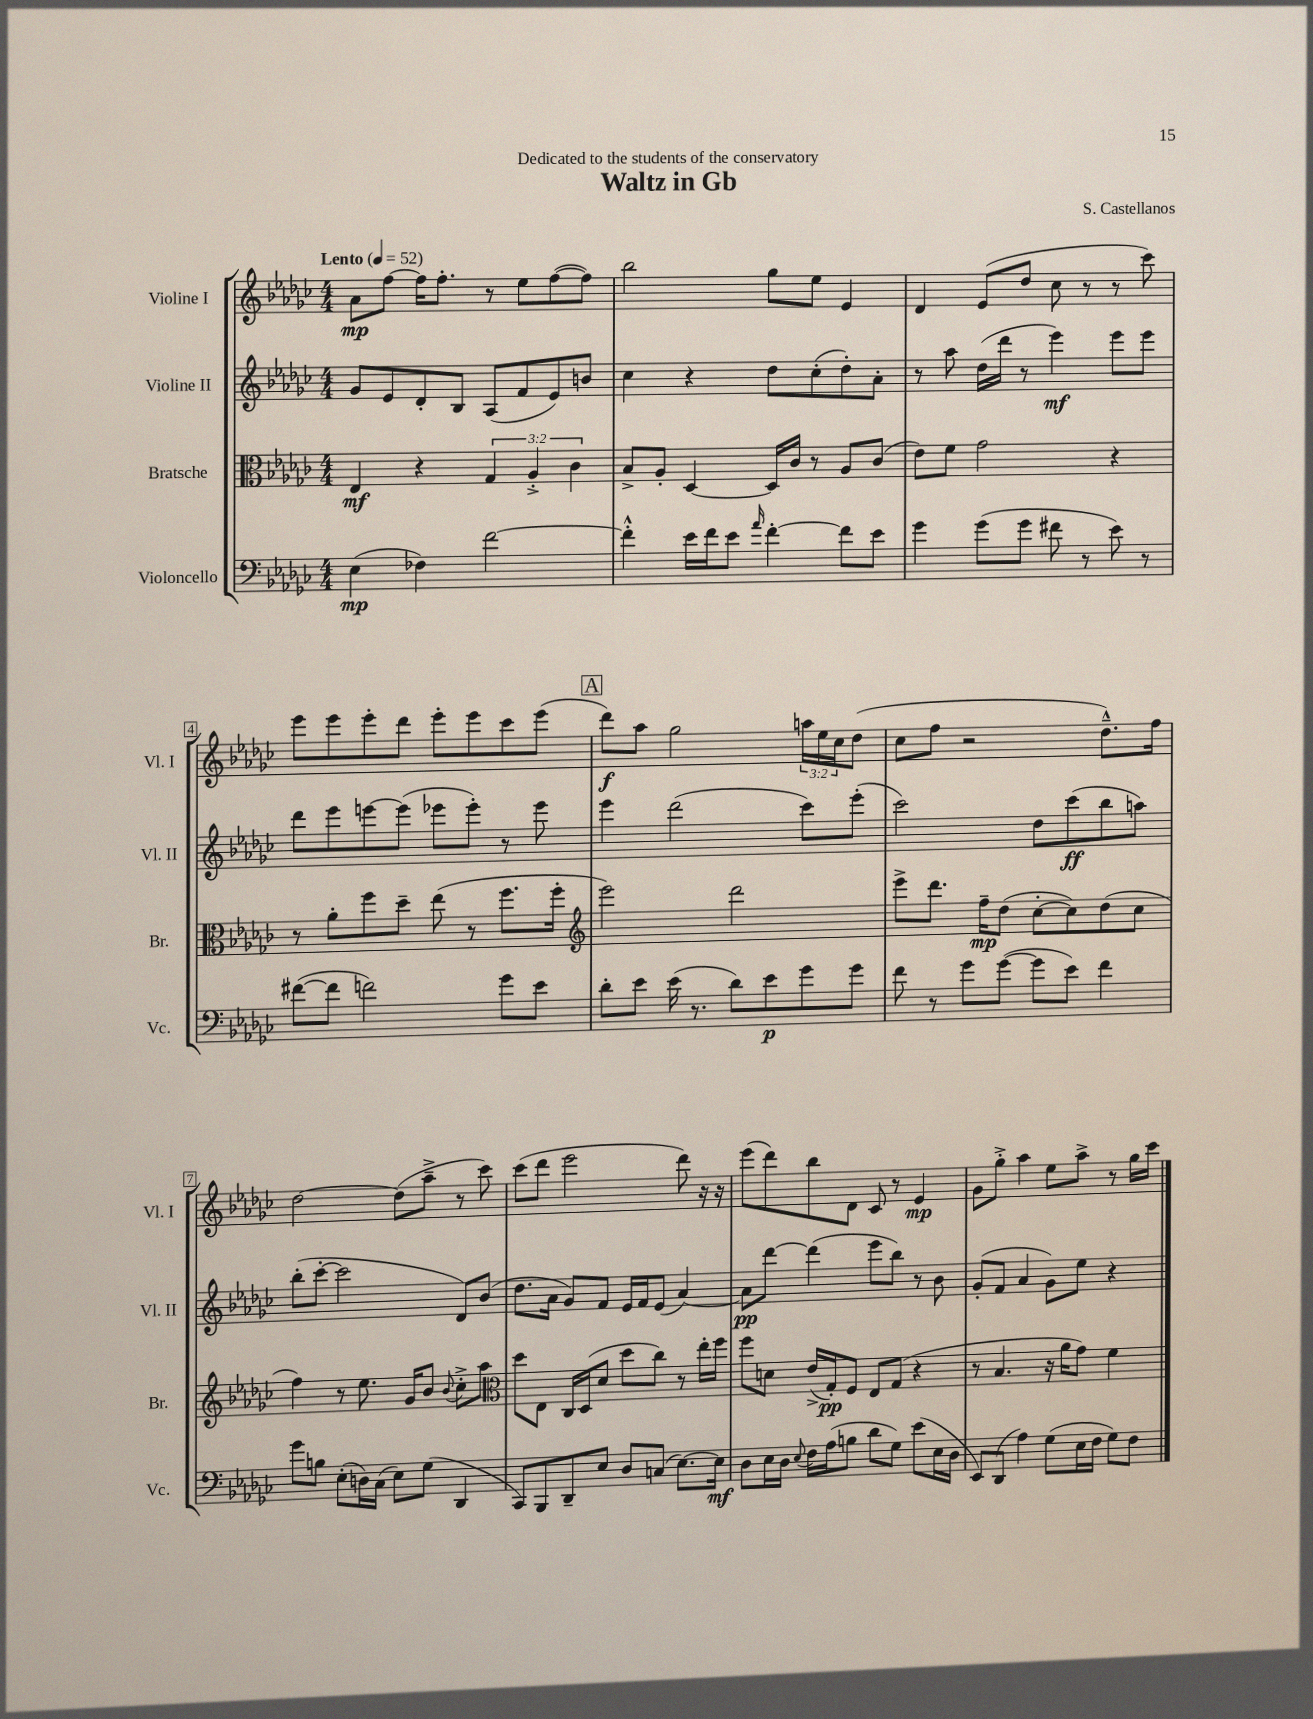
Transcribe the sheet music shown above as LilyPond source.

\header { title = "Waltz in Gb" composer = "S. Castellanos" dedication = "Dedicated to the students of the conservatory" }
<<
\new StaffGroup <<
\new Staff = "s0" \with { instrumentName = "Violine I" shortInstrumentName = "Vl. I" } {
    \clef treble \key ges \major \numericTimeSignature \time 4/4 \override Staff.TupletNumber.text = #tuplet-number::calc-fraction-text \tempo "Lento" 4 = 52
    aes'8\mp f''8~ f''16 f''8.-. r8 ees''8 f''8~( f''8) |
    bes''2 ges''8 ees''8 ees'4 |
    des'4 ees'8( des''8 ces''8 r8 r8 ces'''8) |
    ees'''8 ees'''8 ees'''8-. des'''8 ees'''8-. ees'''8 ces'''8 ees'''8( |
    \mark \markup { \box "A" } des'''8\f) aes''8 ges''2 \tuplet 3/2 { a''16 ees''16 ces''16 } des''8( |
    ces''8 f''8 r2 des''8.---^) f''16 |
    des''2~ des''8( aes''8---> r8 ces'''8) |
    ces'''8( des'''8 ees'''2 des'''8) r16 r16 |
    ees'''8( des'''8) bes''8 des'8 ces'8 r8 ees'4\mp |
    ges'8 ges''8-.-> aes''4 ees''8 aes''8-> r8 ges''16 ces'''16 \bar "|." |
}
\new Staff = "s1" \with { instrumentName = "Violine II" shortInstrumentName = "Vl. II" } {
    \clef treble \key ges \major \numericTimeSignature \time 4/4
    ges'8 ees'8 des'8-. bes8 aes8( f'8 ees'8) b'8 |
    ces''4 r4 des''8 ces''8-.( des''8-.) aes'8-. |
    r8 aes''8 des''16( des'''16 r8 ees'''4\mf) ees'''8 ees'''8 |
    des'''8 ees'''8 e'''8~ e'''8( ees'''8 ees'''8-.) r8 ees'''8 |
    \mark \markup { \box "A" } ees'''4 des'''2( ces'''8) ees'''8-.( |
    ces'''2) des''8 ces'''8\ff( bes''8 a''8) |
    bes''8-.( ces'''8~-. ces'''2 des'8) bes'8( |
    des''8. aes'16 ges'8) f'8 ees'16 f'16 ees'8( aes'4~) |
    aes'8\pp des'''8~ des'''4( ees'''8 bes''8) r8 bes'8 |
    ges'8-.( f'8 aes'4 ges'8) ees''8 r4 \bar "|." |
}
\new Staff = "s2" \with { instrumentName = "Bratsche" shortInstrumentName = "Br." } {
    \clef alto \key ges \major \numericTimeSignature \time 4/4 \override Staff.TupletNumber.text = #tuplet-number::calc-fraction-text
    ees4\mf r4 \tuplet 3/2 { ges4 aes4-.-> ces'4 } |
    bes8-> aes8-. des4~ des16 ces'16 r8 aes8 ces'8( |
    ees'8) f'8 ges'2 r4 |
    r8 aes'8-. f''8 des''8-- ees''8( r8 f''8. f''16-. |
    \mark \markup { \box "A" } \clef treble ees'''2) des'''2 |
    ees'''8-> des'''8. f''16--\mp des''8( ces''8~-. ces''8) des''8( ces''8 |
    f''4) r8 ees''8. ges'16 bes'8 \appoggiatura { bes'8 } ces''8-.-> aes''8 |
    \clef alto des''8 ees8 ces16 des16( des'8 des''8 ces''8) r8 ees''16-. f''16 |
    f''8 d'8 ees'16->( ges16-.\pp) f8 ees8 ges8( r4 |
    r8 bes4. r16 aes'16 ges'8) f'4 \bar "|." |
}
\new Staff = "s3" \with { instrumentName = "Violoncello" shortInstrumentName = "Vc." } {
    \clef bass \key ges \major \numericTimeSignature \time 4/4
    ees4\mp( fes4) f'2~ |
    f'4-.-^ ees'16 f'16 ees'8 \grace { aes'16 } f'4~-. f'8 ees'8 |
    ges'4 ges'8( ges'8 fis'8 r8 ees'8) r8 |
    fis'8~( fis'8 f'2) ges'8 ees'8 |
    \mark \markup { \box "A" } des'8-. ees'8 ees'16( r8. des'8) ees'8\p ges'8 ges'8 |
    f'8 r8 ges'8 ges'8~( ges'8 ees'8) f'4 |
    ges'8 b8 ees8-.( d16) ces16( ees8) ges8( des,4 |
    ces,8) bes,,8 des,8-- ees8 des8 c8( ees8.~) ees16\mf |
    des8 ees16 des16 \appoggiatura { ees8 } f16 aes16( b8 des'8 ges8) ees'8( ees16 des16 |
    ees,8) des,8( aes4) ges8( ees16 f16 ges8) f8 \bar "|." |
}
>>
>>
\layout { \context { \Score \override BarNumber.stencil = #(make-stencil-boxer 0.1 0.3 ly:text-interface::print) } }
